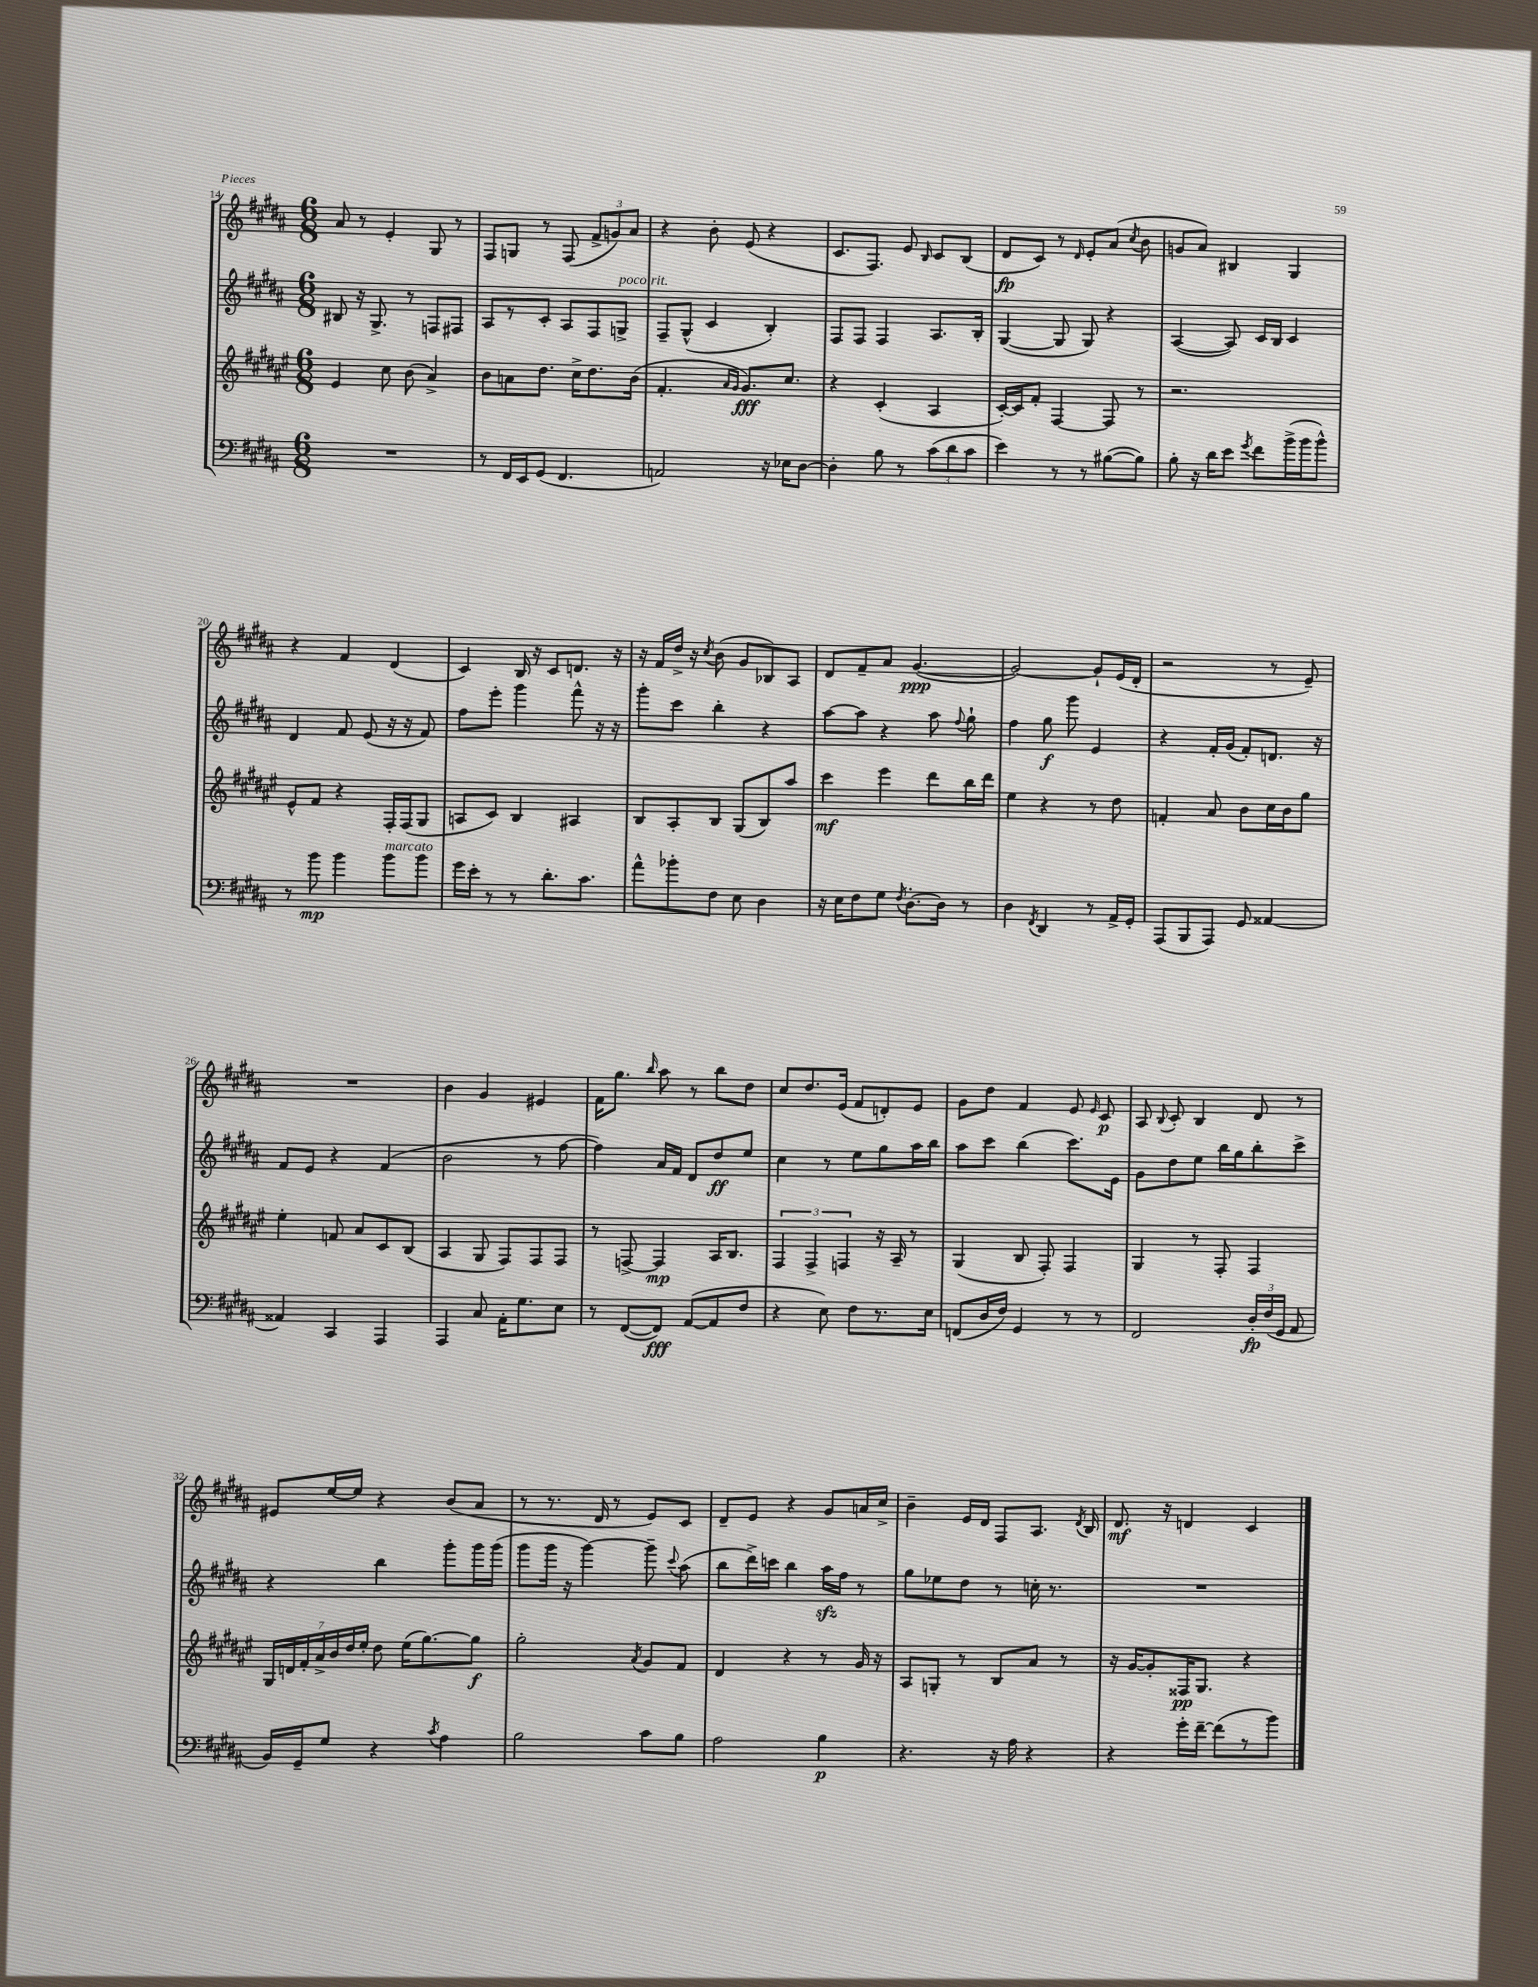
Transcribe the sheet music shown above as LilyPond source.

<<
\new StaffGroup <<
\new Staff = "s0" {
    \clef treble \key b \major \numericTimeSignature \time 6/8
    \autoBeamOff ais'8 r8 e'4-. gis8 r8 |
    fis8[ g8] r8 fis8( \tuplet 3/2 { fis'8[-> g'8) ais'8] } |
    r4 b'8-. e'8( r4 |
    cis'8.[ fis8.]) e'8 \grace { b16 } cis'8[ b8]( |
    dis'8[\fp cis'8]) r8 \grace { dis'16 } e'8[-. ais'8]( \acciaccatura { cis''8 } b'8 |
    g'8[ ais'8]) bis4 gis4 |
    r4 fis'4 dis'4( |
    cis'4) b16 r16 cis'8[ d'8.] r16 |
    r16 fis'16[ dis''16]-> r16 \acciaccatura { cis''8 } b'8( gis'8[ bes8) ais8] |
    dis'8[ fis'8-- ais'8] gis'4.~\ppp( |
    gis'2~) gis'8[-! e'16( dis'16]-. |
    r2 r8 e'8--) |
    R2. |
    b'4 gis'4 eis'4 |
    fis'16[ gis''8.] \grace { b''16 } ais''8 r8 b''8[ dis''8] |
    cis''8[ dis''8. e'16]( fis'8[ d'8-.) e'8] |
    gis'8[ dis''8] fis'4 e'8 \grace { e'16 } cis'8\p |
    ais8 \appoggiatura { b8 } cis'8-. b4 dis'8 r8 |
    eis'8[ e''16~ e''16] r4 b'8[( ais'8] |
    r8 r8. dis'16 r8 e'8[) cis'8] |
    dis'8[-- e'8] r4 gis'8[ a'16 cis''16]-> |
    b'4-- e'16[ dis'16] fis8[ ais8.] \acciaccatura { dis'8 } b16 |
    dis'8.\mf r16 d'4 cis'4 \bar "|." |
}
\new Staff = "s1" {
    \clef treble \key b \major \numericTimeSignature \time 6/8
    \autoBeamOff bis8 r16 gis8.-> r8 f8[ fis8] |
    ais8[ r8 cis'8]-. ais8[ fis8 g8]->^\markup { \italic "poco rit." } |
    fis8[-- gis8]-^( cis'4 b4-.) |
    fis8[ fis8] fis4 ais8.[ b16]-. |
    gis4~( gis8 gis8) r4 |
    ais4~( ais8) cis'16[ b16] cis'4 |
    dis'4 fis'8 e'8( r16 r16 fis'8) |
    fis''8[ e'''8]-. gis'''4 fis'''8-^ r16 r16 |
    gis'''8[-. cis'''8] b''4-. r4 |
    ais''8[~ ais''8] r4 ais''8 \appoggiatura { fis''8 } gis''8-! |
    fis''4 gis''8\f gis'''8 e'4 |
    r4 fis'16[-. gis'16]( fis'8[-.) d'8.] r16 |
    fis'8[ e'8] r4 fis'4( |
    b'2 r8 fis''8~ |
    fis''4) ais'16[ fis'16] dis'8[ dis''8\ff e''8] |
    cis''4 r8 e''8[ gis''8 ais''16 b''16] |
    ais''8[ cis'''8] b''4( cis'''8.[) e'16] |
    gis'8[ dis''8 e''8] b''16[ gis''16 b''8-. cis'''8]-> |
    r4 b''4 gis'''8[-. gis'''16 gis'''16]( |
    gis'''8[ gis'''16] r16 gis'''4~) gis'''8-- \appoggiatura { cis'''8 } ais''8( |
    b''8[ dis'''16->) c'''16] b''4 ais''16[\sfz fis''16] r8 |
    gis''8[ ees''8 dis''8] r8 c''16-. r8. |
    R2. \bar "|." |
}
\new Staff = "s2" {
    \clef treble \key fis \major \numericTimeSignature \time 6/8
    \autoBeamOff eis'4 cis''8 b'8( ais'4->) |
    b'8[ a'8 dis''8.] cis''16[-> dis''8. b'16]( |
    fis'4.-. \grace { ais'16[ gis'16] } gis'8.[\fff) cis''8.] |
    r4 cis'4-.( ais4 |
    cis'16[~-.) cis'16 fis'8]-. fis4~ fis8 r8 |
    r2. |
    eis'8[-^ fis'8] r4 fis16[-. fis16( gis8] |
    a8[ cis'8]) b4 ais4 |
    b8[ ais8-. b8] gis8[( b8) ais''8] |
    cis'''4\mf eis'''4 dis'''8[ b''16 dis'''16] |
    eis''4 r4 r8 dis''8 |
    f'4-. ais'8 b'8[ cis''16 b'16 gis''8] |
    eis''4-. f'8 ais'8[ cis'8 b8]( |
    ais4 gis8 fis8[) fis8 fis8] |
    r8 f8~-> f4\mp ais16[ b8.] |
    \tuplet 3/2 { fis4 fis4-> f4 } r16 ais16-- r8 |
    gis4( b8 fis8-.) fis4 |
    gis4 r8 fis8-. fis4 |
    \tuplet 7/4 { gis16[ d'16 fis'16-. ais'16-> b'16 dis''16 eis''16]-. } dis''8 eis''16[( gis''8.~) gis''8]\f |
    gis''2-. \acciaccatura { ais'8 } gis'8[ fis'8] |
    dis'4 r4 r8 gis'16 r16 |
    ais8[ g8]-. r8 b8[ ais'8] r8 |
    r16 gis'16[~ gis'8-. fisis16\pp gis8.] r4 \bar "|." |
}
\new Staff = "s3" {
    \clef bass \key b \major \numericTimeSignature \time 6/8
    \autoBeamOff R2. |
    r8 fis,16[ e,16 gis,8]( fis,4. |
    a,2) r16 ees16[ dis8]~ |
    dis4-. b8 r8 \tuplet 3/2 { cis'8[( dis'8 cis'8] } |
    e'4) r8 r8 bis8[~( bis8]) |
    b8-. r16 dis'16[ e'8] \acciaccatura { gis'8 } fis'8[ b'16->( b'16 b'8]-^) |
    r8 b'8\mp b'4 b'8[^\markup { \italic "marcato" } b'8] |
    gis'16[ e'16]-. r8 r8 dis'8.[-. cis'8.] |
    ais'8[-^ bes'8-. fis8] e8 dis4 |
    r16 e16[ fis8 gis8] \acciaccatura { fis8 } dis8.[~-. dis16] r8 |
    dis4 \acciaccatura { fis,8 } dis,4 r8 ais,16[-> gis,16]-. |
    ais,,8[( b,,8 ais,,8]) gis,8 aisis,4~ |
    aisis,4 cis,4 ais,,4 |
    ais,,4 cis8 ais,16[-. gis8. e8] |
    r8 fis,8[~( fis,8]\fff) ais,8[~( ais,8 fis8] |
    r4 e8) fis8[ r8. e16] |
    f,8[( dis16 fis16]) gis,4 r8 r8 |
    fis,2 \tuplet 3/2 { dis16[-.\fp fis16( gis,16] } ais,8 |
    b,16[) gis,16-- gis8] r4 \acciaccatura { cis'8 } ais4 |
    b2 cis'8[ b8] |
    ais2 b4\p |
    r4. r16 ais16 r4 |
    r4 gis'16[-. fis'16]~-- fis'8[( r8 b'8]) \bar "|." |
}
>>
>>
\layout { \context { \Score currentBarNumber = #14 } }
